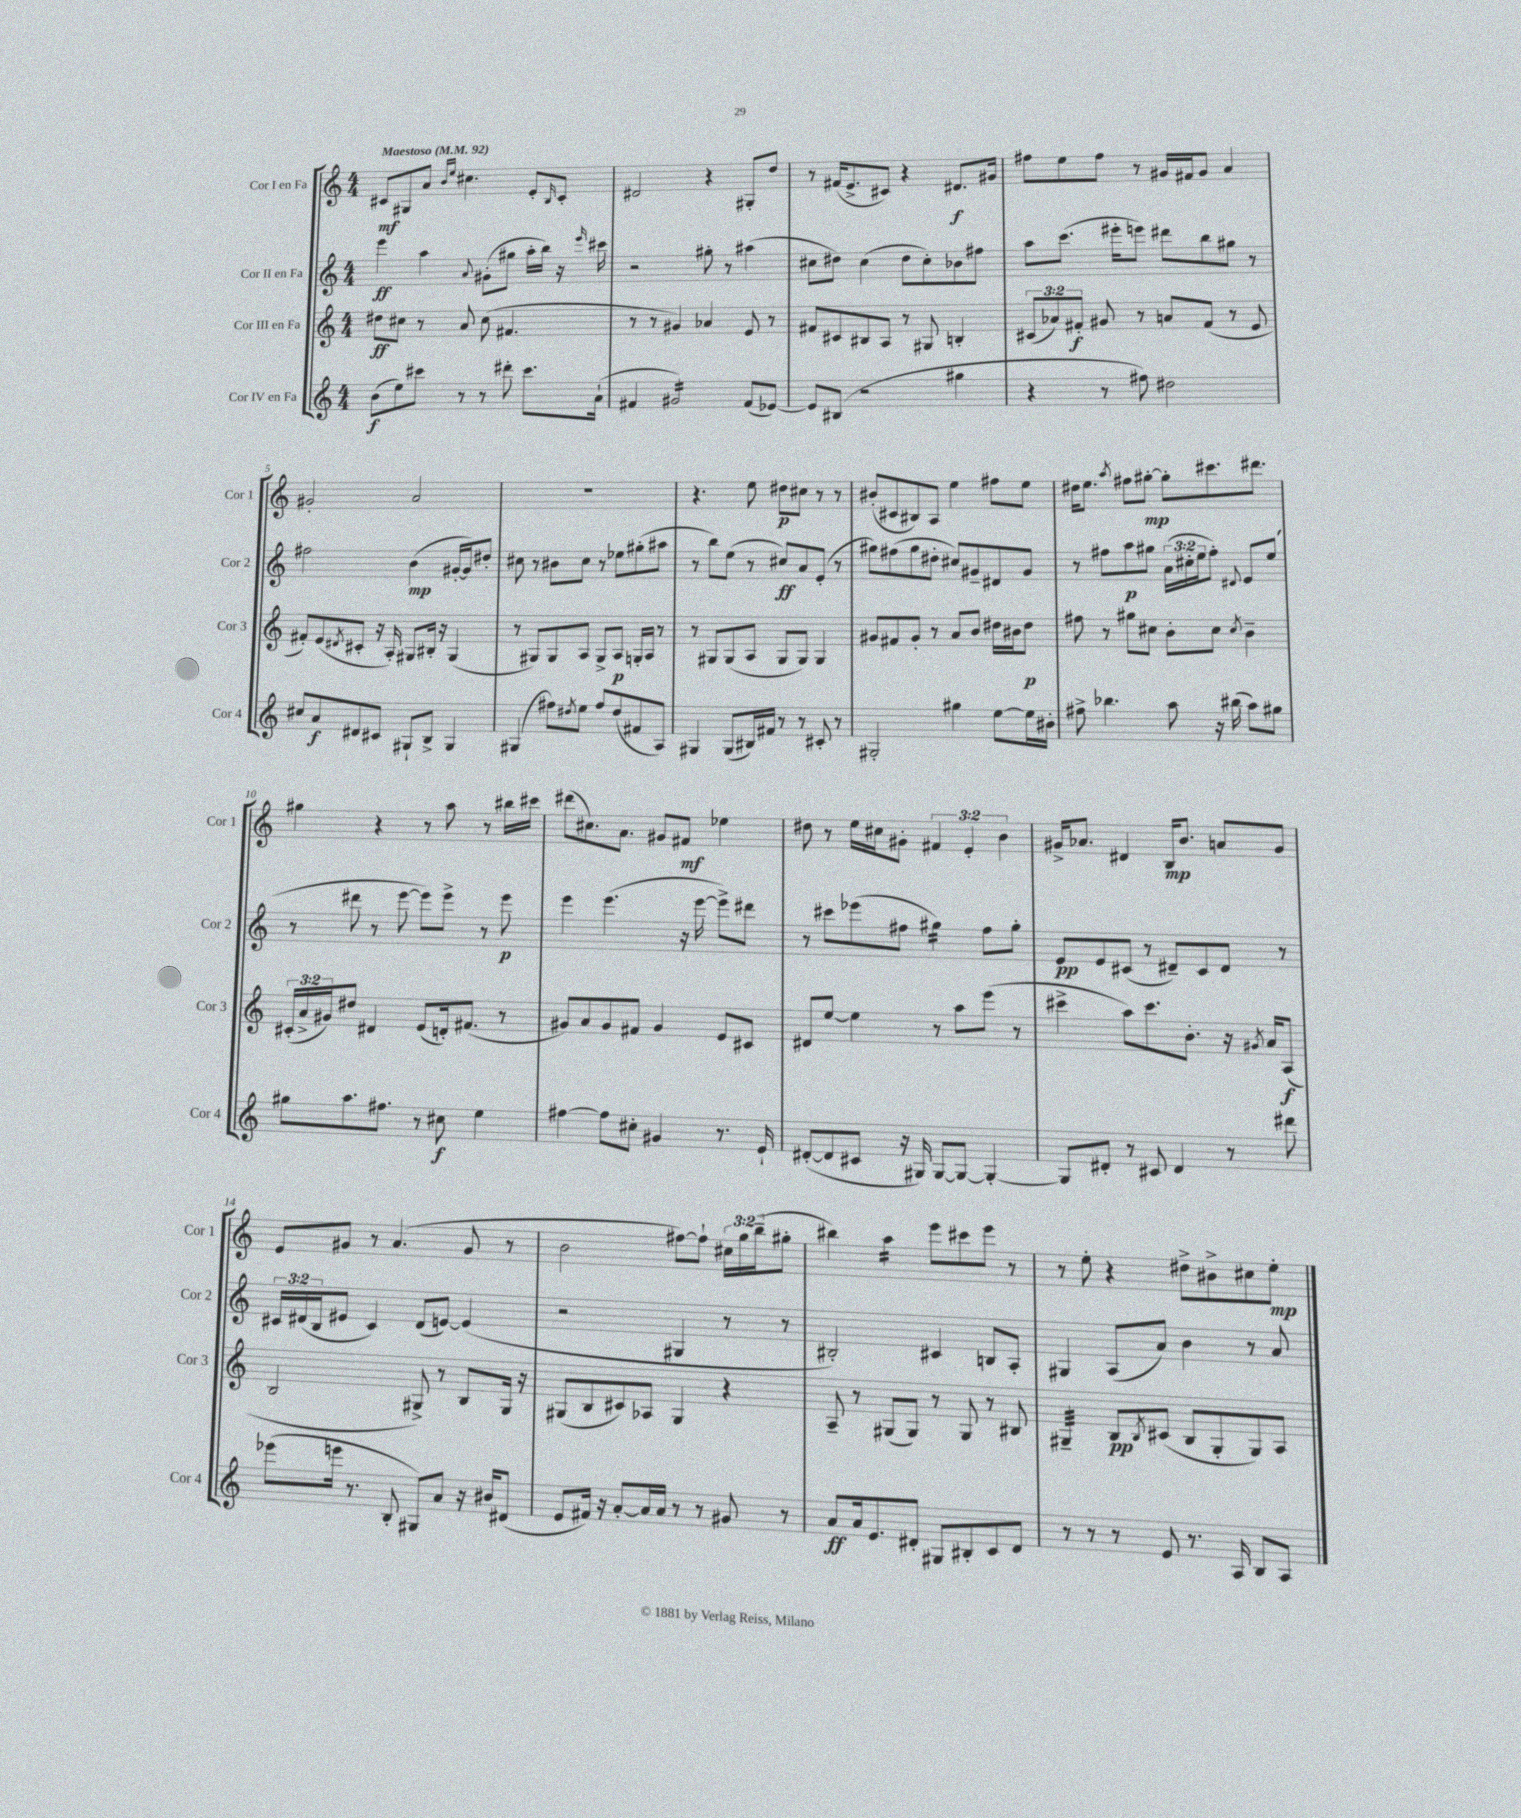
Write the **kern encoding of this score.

**kern	**kern	**kern	**kern
*staff4	*staff3	*staff2	*staff1
*clefG2	*clefG2	*clefG2	*clefG2
*k[]	*k[]	*k[]	*k[]
*M4/4	*M4/4	*M4/4	*M4/4
*MM92	*MM92	*MM92	*MM92
(8b	8dd#	4eee	8c#
8ee)	8cc#	.	8G#
8ccc#	8r	4aa	8a
.	.	.	16qqb
.	.	.	16qqee
8r	8a	.	4.cc#
.	.	8qqa	.
8r	(8cc#	(8g#'	.
8ddd#'	4.f#	8gg#	.
8.ccc#	.	16aa'	8e'
.	.	16bb)	.
.	.	.	16qqB
.	.	16r	8c#'
.	.	16qqeee	.
(16a`	.	16ccc#	.
=	=	=	=
4f#	8r	2r	2d#
.	8r	.	.
2g#)	4g#)	.	.
.	4a-	8gg#'	4r
.	.	8r	.
(8f#	8e	(4aa#	8G#'
[8e-)	8r	.	8dd
=	=	=	=
8e-]	8f#	8cc#	8r
(8B#	8c#	8dd#)	(16f#
.	.	.	8.e^
2r	8B#	(4cc#	.
.	8A	.	8c#)
.	8r	8dd#	4r
.	8G#	8cc#')	.
4gg#	4B'	8b-	8.d#
.	.	8ff#	.
.	.	.	16g#
=	=	=	=
4r	(12c#	8aa	8ff#
.	12a-)	.	.
.	.	(8.ccc	8ee
.	12f#'	.	.
8r	8g#	.	8ff#
.	.	16eee#'	.
8ff#)	8r	8eee)	8r
2dd#	8a	8ddd#	16g#
.	.	.	16f#
.	(8f#	8bb	8g#
.	8r	8gg#	4a
.	8e	8r	.
=	=	=	=
8cc#	8f#')	2ff#	2g#'
8a	(8e	.	.
.	8qd#	.	.
8d#	8c#'	.	.
8c#	16r	.	.
.	16A')	.	.
8G#`	8G#	(4b	2a
8B^	16B#'	.	.
.	16r	.	.
4G#	(4G#	[16g#'	.
.	.	16g#])	.
.	.	8dd#'	.
=	=	=	=
(4G#	8r	8cc#	1r
.	8G#)	8r	.
8ff#)	8G#	8b#	.
8qdd#	.	.	.
8ee	8A	8cc#	.
8ff#	8G#^	8r	.
(8dd#	8A	8ee-	.
8f#	16G'	(8gg#'	.
.	16A	.	.
8A)	8r	8aa#	.
=	=	=	=
4G#	8r	8r	4.r
.	8G#	8bb)	.
(8G#	(8G#	(8ee	.
16B#)	8A	8r	8ee
16f#	.	.	.
8r	8G#	8cc#)	8dd#
8r	8G#)	8a	8cc#
8c#'	4G#	(8e'	8r
8r	.	8r	8r
=	=	=	=
2G#'	8g#	8gg#)	(8b#'
.	8f#	(8ff#	8c#
.	8g#'	8gg#	8B#)
.	8r	8dd#'	8A
4gg#	8a	8cc#)	4ee
.	8b	8g#~	.
[8ee	16dd#	8d#	8ff#
.	16b#	.	.
16ee]	8dd#	8g#	8ee
16b#'	.	.	.
=	=	=	=
8ff#^	8ff#	8r	16dd#
.	.	.	8.ee
4.bb-	8r	8ff#	.
.	.	.	8qaa
.	8gg#	8aa	8ff#
.	8cc#	8gg#	[8gg#'
8aa	8b'	(24a	8gg#']
.	.	24cc#'	.
.	.	24ee	.
16r	8cc#	8ff#')	8.ccc#
(16bb#	.	.	.
.	8qcc#	8qqd#	.
8aa)	4b~	8e	.
.	.	.	8.ddd#
8gg#	.	(8ee	.
=	=	=	=
8gg#	(24c#'	8r	4gg#
.	24a^	.	.
.	24g#)	.	.
8.aa	8dd#	8ddd#	.
.	4d#	8r	4r
8.ff#	.	.	.
.	.	[8eee	.
8r	(8e	8eee])	8r
8cc#	16d')	8eee^	8aa
.	(8.f#	.	.
4ee	.	8r	8r
.	8r	8eee	16bb#
.	.	.	16ccc#
=	=	=	=
[4ff#	8g#)	4eee	(8ddd#
.	8a	.	8.cc#)
8ff#]	8g#	(4.eee	.
.	.	.	8.a
8cc#'	8f#	.	.
4g#	4g#	.	8g#
.	.	16r	8f#
.	.	[16eee	.
8.r	8e	8eee^])	4ee-
.	8c#	8ddd#	.
16e`	.	.	.
=	=	=	=
([8d#'	8d#	8r	8dd#
8d#]	[8ee	8ccc#	8r
8c#	4ee]	(8eee-	16ee
.	.	.	16cc#
16r	.	8ff#	8g#'
16G#)	.	.	.
[8G#	8r	4gg#)	6f#
8G#_	8aa	.	.
.	.	.	6e'
4G#'_	(8eee	8ff#	.
.	.	.	6b
.	8r	8gg#'	.
=	=	=	=
8G#]	4ccc#^	8e	16g#^
.	.	.	8.a-
8d#'	.	8e	.
8r	8aa)	(8c#	4d#
8c#	8.ccc#	8r	.
4d#	.	8d#~)	16B
.	8.b'	.	8.b
.	.	8c#	.
8r	16r	8d#	8a
.	8qg#	.	.
.	16a	.	.
8ddd#	(8A	8r	8g#
=	=	=	=
(8eee-	2B	24c#	8e
.	.	(24d#	.
.	.	24B	.
16eee	.	8e#	8g#
8.r	.	.	.
.	.	4c#)	8r
8B'	.	.	(4.a
8G#)	8G#^)	(8d#	.
8a	8r	[8e)	.
16r	8B	(4e]	8g#
16b#	.	.	.
(8d#	16G#	.	8r
.	16r	.	.
=	=	=	=
8e	(8G#	2r	2b
16f#)	8B	.	.
16r	.	.	.
[8a'	8c#)	.	.
16a]	8A-	.	.
16a	.	.	.
8r	4G#	4G#	[8ff#)
8r	.	.	8ff#`]
8g#	4r	8r	24cc#
.	.	.	24gg
.	.	.	(24bb~
8r	.	8r	8gg#'
=	=	=	=
8a	8A~	2B#')	4bb#)
16a	8r	.	.
8.e	.	.	.
.	(8G#	.	4aa
8d#'	8G#)	.	.
8G#	8r	4c#	8eee
8B#'	8G#	.	8ccc#
8c	8r	8B	8eee
8d#	8B#	8A'	8r
=	=	=	=
8r	4G#~	4G#	8r
8r	.	.	8ee'
8r	8B	(8A	4r
.	8qB	.	.
8e	(8c#	8a)	.
8.r	8B	4b	8dd#^
.	8G#'	.	8b#^
16A	.	.	.
8B	8G#)	8r	8cc#
8A	8A	8a	8ee'
==	==	==	==
*-	*-	*-	*-
